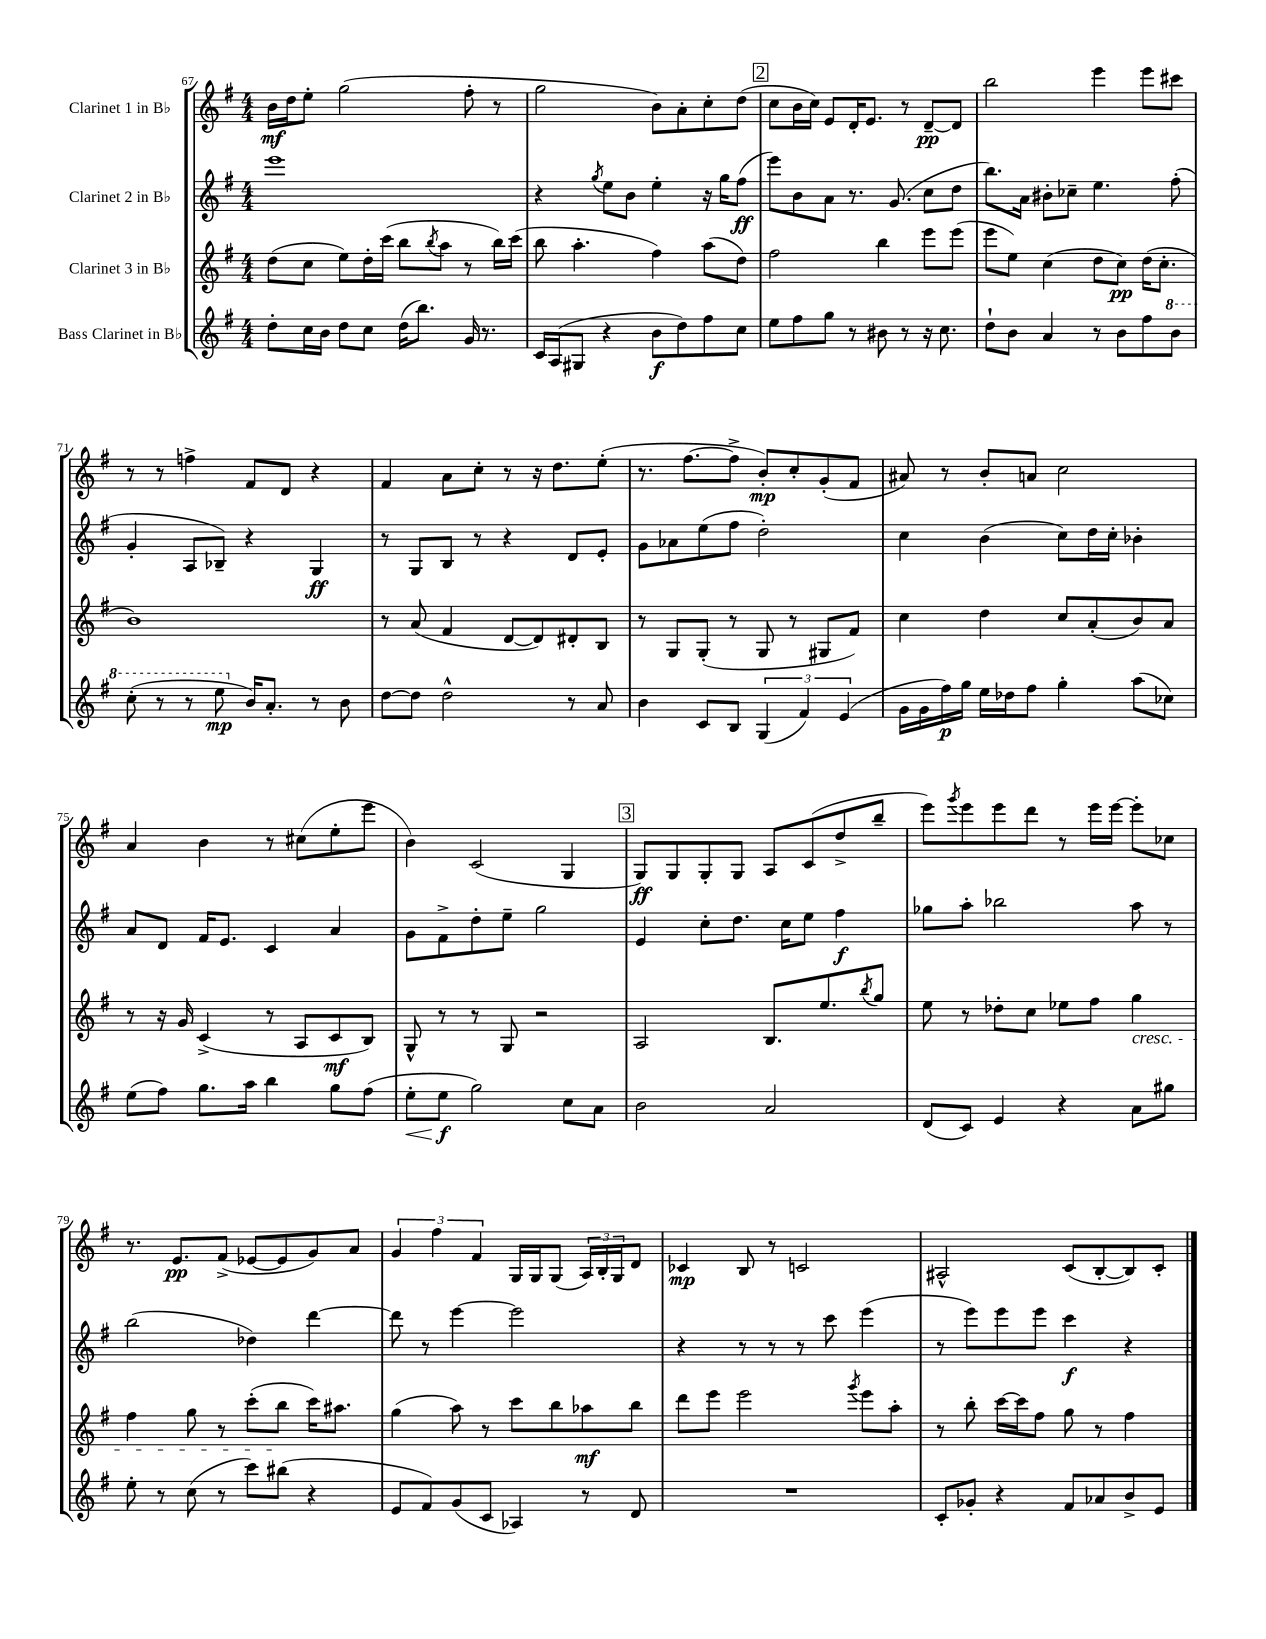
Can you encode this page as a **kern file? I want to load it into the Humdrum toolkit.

**kern	**kern	**kern	**kern
*staff4	*staff3	*staff2	*staff1
*clefG2	*clefG2	*clefG2	*clefG2
*k[f#]	*k[f#]	*k[f#]	*k[f#]
*M4/4	*M4/4	*M4/4	*M4/4
8dd'	(8dd	1eee	16b
.	.	.	16dd
16cc	8cc	.	8ee'
16b	.	.	.
8dd	8ee)	.	(2gg
8cc	16dd'	.	.
.	(16ccc	.	.
(16dd	8bb	.	.
8.bb)	.	.	.
.	8qbb	.	.
.	8aa	.	.
16g	8r	.	8ff#'
8.r	.	.	.
.	16bb)	.	8r
.	(16ccc	.	.
=	=	=	=
16c	8bb	4r	2gg
(16A	.	.	.
8G#	4.aa'	.	.
.	.	8qgg	.
4r	.	8ee	.
.	.	8b	.
8b	4ff#)	4ee'	8b)
8dd)	.	.	8a'
8ff#	(8aa	16r	8cc'
.	.	16gg	.
8cc	8dd)	(8ff#	(8dd
=	=	=	=
8ee	2ff#	8eee)	8cc
8ff#	.	8b	16b
.	.	.	16cc)
8gg	.	8a	8e
8r	.	8.r	16d'
.	.	.	8.e
8b#	4bb	.	.
.	.	(8.g	.
8r	.	.	8r
16r	8eee	8cc	[8d~
8.cc	.	.	.
.	(8eee	8dd	8d]
=	=	=	=
8dd`	8eee	8.bb)	2bb
8b	8ee)	.	.
.	.	16a	.
4a	(4cc	8b#'	.
.	.	8cc-~	.
8r	8dd	4.ee	4eee
8b	8cc)	.	.
8ff#	(16dd	.	8eee
.	8.cc'	.	.
8bb	.	(8ff#'	8ccc#
=	=	=	=
(8ccc'	1b)	4g'	8r
8r	.	.	8r
8r	.	8A	4ff^
8eee	.	8B-~)	.
16b)	.	4r	8f#
8.a'	.	.	.
.	.	.	8d
8r	.	4G	4r
8b	.	.	.
=	=	=	=
[8dd	8r	8r	4f#
8dd]	(8a	8G	.
2dd^^	4f#	8B	8a
.	.	8r	8cc'
.	[8d	4r	8r
.	8d])	.	16r
.	.	.	8.dd
8r	8d#'	8d	.
8a	8B	8e'	(8ee'
=	=	=	=
4b	8r	8g	8.r
.	8G	8a-	.
.	.	.	[8.ff#
8c	(8G'	(8ee	.
8B	8r	8ff#	8ff#^]
(6G	8G	2dd')	8b')
.	8r	.	8cc'
6f#)	.	.	.
.	8G#	.	(8g'
(6e	.	.	.
.	8f#)	.	8f#
=	=	=	=
16g	4cc	4cc	8a#)
16g	.	.	.
16ff#)	.	.	8r
16gg	.	.	.
16ee	4dd	(4b	8b'
16dd-	.	.	.
8ff#	.	.	8a
4gg'	8cc	8cc)	2cc
.	(8a'	16dd	.
.	.	16cc'	.
(8aa	8b)	4b-'	.
8cc-)	8a	.	.
=	=	=	=
(8ee	8r	8a	4a
8ff#)	16r	8d	.
.	16g	.	.
8.gg	(4c^	16f#	4b
.	.	8.e	.
16aa	.	.	.
4bb	8r	4c	8r
.	8A	.	(8cc#
8gg	8c	4a	8ee'
(8ff#	8B)	.	8eee
=	=	=	=
8ee'	8G^^	8g	4b)
8ee	8r	8f#^	.
2gg)	8r	8dd'	(2c
.	8G	8ee~	.
.	2r	2gg	.
8cc	.	.	4G
8a	.	.	.
=	=	=	=
2b	2A	4e	8G)
.	.	.	8G
.	.	8cc'	8G'
.	.	8.dd	8G
2a	8.B	.	8A
.	.	16cc	.
.	.	8ee	(8c
.	8.ee	.	.
.	.	4ff#	8dd^
.	8qbb	.	.
.	8gg	.	8bb~
=	=	=	=
(8d	8ee	8gg-	8eee)
.	.	.	8qggg
8c)	8r	8aa'	8eee
4e	8dd-'	2bb-	8eee
.	8cc	.	8ddd
4r	8ee-	.	8r
.	8ff#	.	16eee
.	.	.	[16eee
8a	4gg	8aa	8eee']
8gg#	.	8r	8cc-
=	=	=	=
8ee'	4ff#	(2bb	8.r
8r	.	.	.
.	.	.	8.e
(8cc	8gg	.	.
8r	8r	.	(8f#^
8ccc)	(8ccc'	4dd-)	[8e-
(8bb#	8bb	.	8e-]
4r	16ccc)	[4ddd	8g)
.	8.aa#	.	.
.	.	.	8a
=	=	=	=
8e	(4gg	8ddd]	6g
8f#)	.	8r	.
.	.	.	6ff#
(8g	8aa)	[4eee	.
.	.	.	6f#
8c	8r	.	.
4A-)	8ccc	2eee]	16G
.	.	.	16G
.	8bb	.	(8G
8r	8aa-	.	24A)
.	.	.	24B'
.	.	.	24G
8d	8bb	.	8d
=	=	=	=
1r	8ddd	4r	4c-
.	8eee	.	.
.	2eee	8r	8B
.	.	8r	8r
.	.	8r	2c
.	.	8ccc	.
.	8qggg	.	.
.	8eee	(4eee	.
.	8aa'	.	.
=	=	=	=
8c'	8r	8r	2A#^^
8g-'	8bb'	8eee)	.
4r	[16ccc	8eee	.
.	16ccc]	.	.
.	8ff#	8eee	.
8f#	8gg	4ccc	(8c
8a-	8r	.	[8B'
8b^	4ff#	4r	8B])
8e	.	.	8c'
==	==	==	==
*-	*-	*-	*-
